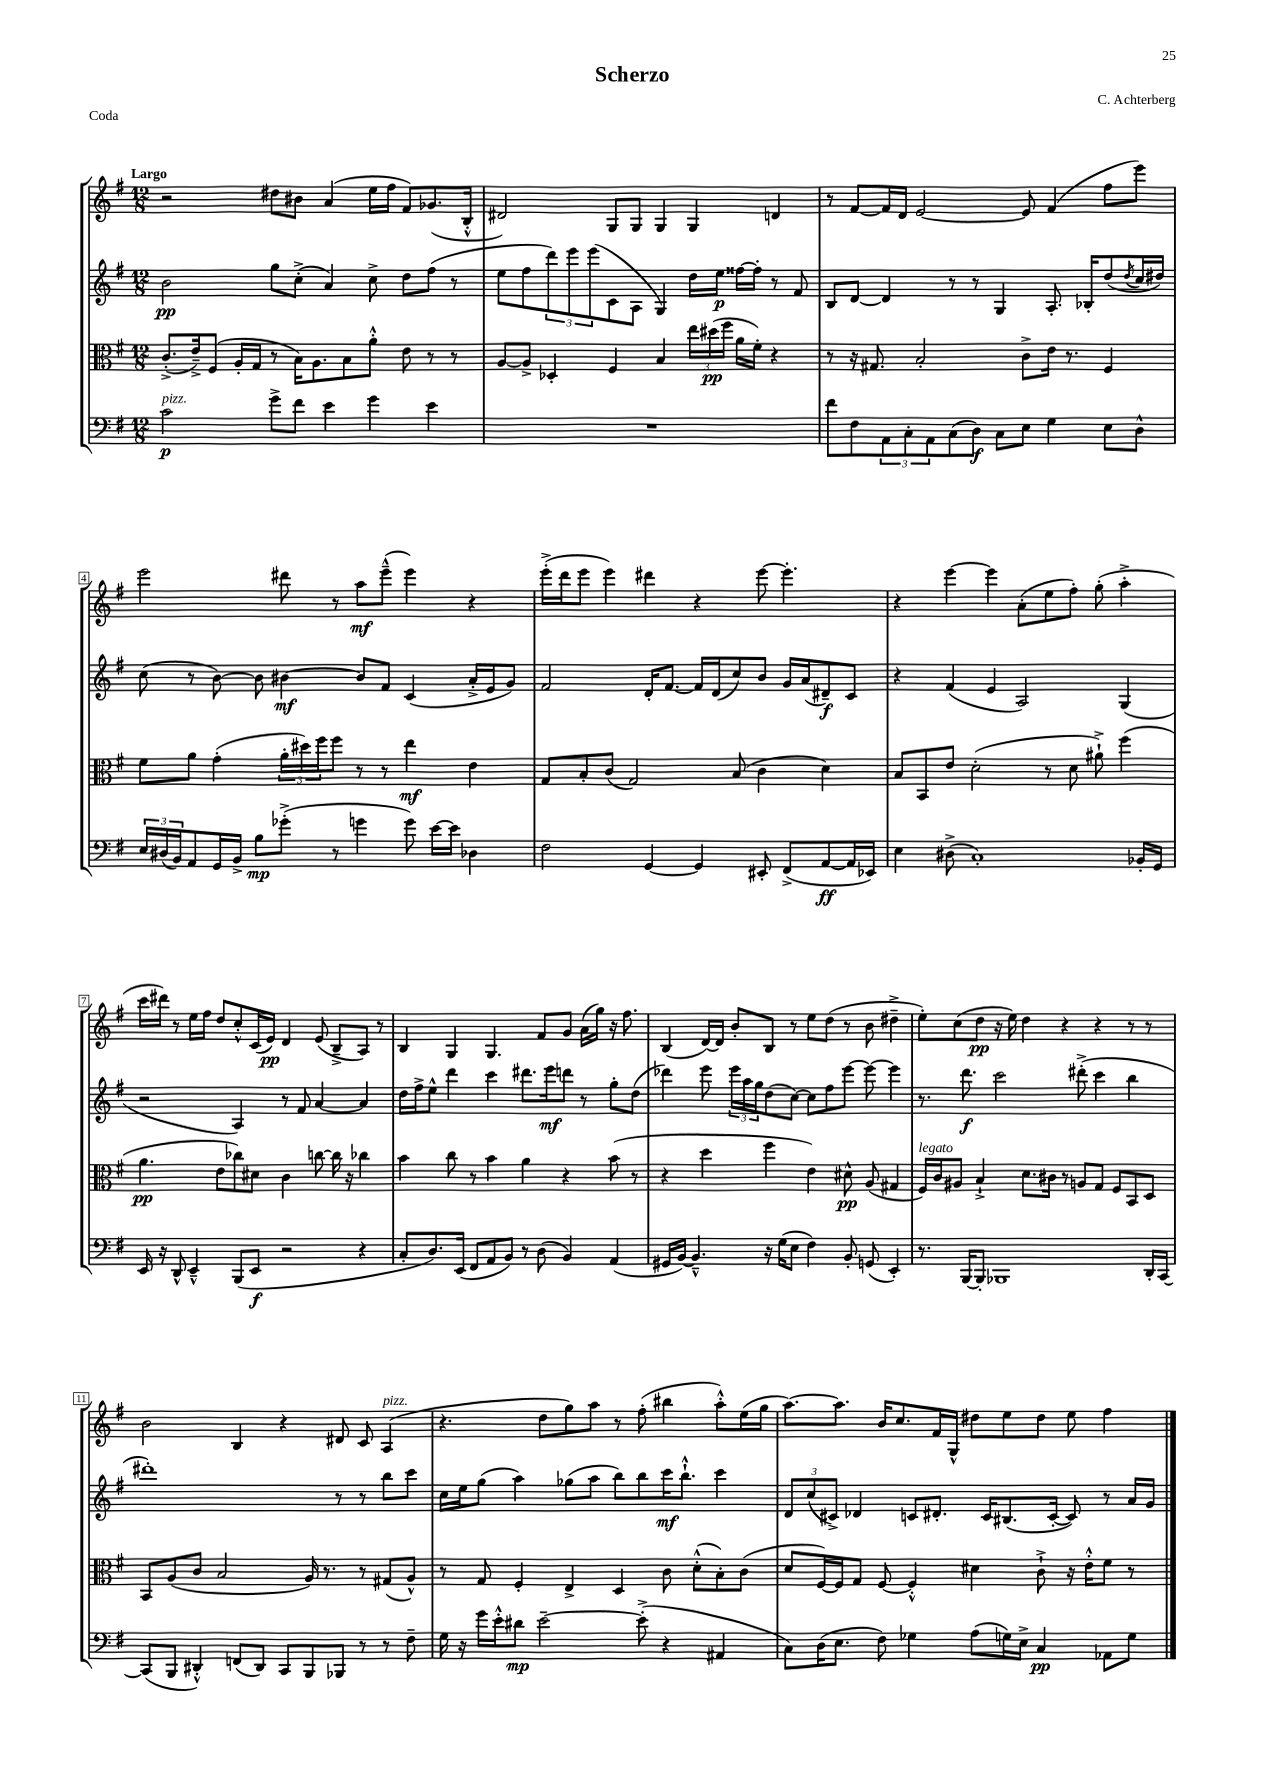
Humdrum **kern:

**kern	**kern	**kern	**kern
*staff4	*staff3	*staff2	*staff1
*clefF4	*clefC3	*clefG2	*clefG2
*k[f#]	*k[f#]	*k[f#]	*k[f#]
*M12/8	*M12/8	*M12/8	*M12/8
2c	(8.c'^	2b	2r
.	16e~^)	.	.
.	(8F#	.	.
.	16A'	.	.
.	16G	.	.
8g^	8r	8gg	8dd#
8f#	16B)	(8cc'^	8b#
.	8.A	.	.
4e	.	4a)	(4a
.	8B	.	.
4g	8a'^^	8cc^	16ee
.	.	.	16ff#
.	8e	8dd	8f#)
4e	8r	(8ff#	(8.g-
.	8r	8r	.
.	.	.	16B'^^
=	=	=	=
1.r	[8A	8ee	2d#)
.	8A^]	8ff#	.
.	4D-'	12ddd)	.
.	.	12eee	.
.	.	(12eee	.
.	4F#	8c	8G
.	.	8A	8G
.	4B	4G)	4G
.	24ee	16dd	4G
.	(24dd#	.	.
.	.	16ee	.
.	24ff#	.	.
.	16a	[16ff##	.
.	16f#')	16ff##']	.
.	4r	8r	4d
.	.	8f#	.
=	=	=	=
8f#	8r	8B	8r
8F#	16r	[8d	[8f#
.	8.G#	.	.
12AA	.	4d]	16f#]
.	.	.	16d
12C'	.	.	.
.	2B'	.	[2e
12AA	.	.	.
(8C	.	8r	.
8D)	.	8r	.
8C	.	4G	.
8E	8c^	.	8e]
4G	16e	8.A'	(4f#
.	8.r	.	.
.	.	16B-'	.
8E	4F#	(8dd	8ff#
.	.	8qdd	.
8D^^	.	16cc	8eee)
.	.	16dd#)	.
=	=	=	=
24E	8f#	(8cc	2eee
(24D#	.	.	.
24BB)	.	.	.
8AA	8a	8r	.
16GG	(4g'	[8b)	.
16BB^	.	.	.
8B	.	8b]	.
(8g-'^	24a'	[4b#	8ddd#
.	24dd#)	.	.
.	24ff#	.	.
8r	8ff#	.	8r
4g	8r	8b#]	8aa
.	8r	8f#	(8eee~^^
8g)	4ee	(4c	4eee)
[16e	.	.	.
16e]	.	.	.
4D-	4e	16a'^	4r
.	.	16e	.
.	.	8g)	.
=	=	=	=
2F#	8G	2f#	(16eee'^
.	.	.	16ddd
.	8B'	.	8eee
.	(8c	.	4eee)
.	2G)	.	.
[4GG	.	16d'	4ddd#
.	.	[8.f#	.
4GG]	.	16f#]	4r
.	.	(16d	.
.	(8B	8cc)	.
8EE#'	4c	8b	[8eee
(8FF#^	.	16g	4.eee']
.	.	(16a	.
[8AA	4d)	8d#~)	.
16AA]	.	8c	.
16EE-)	.	.	.
=	=	=	=
4E	8B	4r	4r
.	8BB	.	.
(8D#^	8e	(4f#	[4eee
1C')	(2d'	.	.
.	.	4e	4eee]
.	.	2A)	(8a'
.	8r	.	8ee
.	8d	.	8ff#')
.	8a#`^)	.	(8gg'
.	(4ff#	(4G	4aa'^
16BB-'	.	.	.
16GG	.	.	.
=	=	=	=
16EE	4.a	2r	16ccc
16r	.	.	16ddd#)
8DD^^	.	.	8r
4EE~^^	.	.	16ee
.	.	.	16ff#
.	8e	.	8dd
(8BBB	8cc-)	4A)	8cc'^^
8EE	8d#	.	(16c
.	.	.	16e)
2r	4c	8r	4d
.	.	8f#	.
.	[8cc	[4a	(8e
.	16cc]	.	8B~^
.	16r	.	.
4r	4cc-	4a]	8A)
.	.	.	8r
=	=	=	=
8C'	4b	16dd	4B
.	.	16ff#^	.
8.D)	.	8ee^^	.
.	8cc	4ddd	4G
(16EE	.	.	.
8FF#	8r	.	.
8AA	4b	4ccc	4.G
8BB)	.	.	.
8r	4a	8.ddd#	.
(8D	.	.	8f#
.	.	16eee	.
4BB)	4r	8ddd	8g
.	.	8r	(16a
.	.	.	16gg)
(4AA	(8b	8gg'	16r
.	.	.	8.ff#
.	8r	(8dd	.
=	=	=	=
16GG#	4r	4ddd-)	(4B
[16BB)	.	.	.
4.BB~^^]	.	.	.
.	4dd	8eee	[16d)
.	.	.	16d]
.	.	24eee	8b'
.	.	24aa	.
.	.	24gg	.
16r	4ff#	(8dd	8B
(16G	.	.	.
8E	.	[8cc)	8r
4F#)	4e)	8cc]	8ee
.	.	8ff#	(8dd
8BB'	8d#^^	[8eee	8r
(8GG	(8A	8eee_	8b
4EE')	4G#	4eee]	4dd#~^
=	=	=	=
8.r	16F#)	8.r	8ee')
.	16c	.	.
.	8A#	.	(8cc
[16BBB	.	8.ddd	.
8BBB']	4B`^	.	8dd
1BBB-	.	2ccc	16r
.	.	.	16ee)
.	8.d	.	4dd
.	16c#	.	.
.	8r	.	4r
.	8A	(8ddd#'^	.
.	8G	4ccc	4r
.	8F#	.	.
.	8BB	4bb	8r
16DD'	8D	.	8r
[16CC	.	.	.
=	=	=	=
(8CC]	8BB	1ddd#')	2b
8BBB	(8A	.	.
4DD#'^^)	8c	.	.
.	2B	.	.
(8FF	.	.	4B
8DD#)	.	.	.
8CC	.	.	4r
8BBB	16A)	.	.
.	8.r	.	.
8BBB-	.	8r	8d#
8r	8r	8r	8c
8r	(8G#	8bb	(4A
8F#~	8A^^)	8ccc	.
=	=	=	=
16G	8r	16cc	4.r
16r	.	16ee	.
16g	8G	(8gg	.
16e'^^	.	.	.
8d#	4F#'	4aa)	.
[2e~	.	.	8dd
.	4E^	(8gg-	8gg)
.	.	8aa	8aa
.	4D	8bb)	8r
(8e'^]	.	8bb	(8ff#'
4r	8c	16ccc	4bb#
.	.	8.bb`^^	.
.	(8d'^^	.	.
4AA#	8B')	4ccc	8aa'^^)
.	(8c	.	(16ee
.	.	.	16gg
=	=	=	=
8C)	8d	12d	[8.aa)
.	.	(12cc	.
(16D	[16F#)	.	.
.	.	12c#^)	.
8.E	16F#]	.	8.aa]
.	8G	4d-	.
8F#)	[8F#	.	16b
.	.	.	8.cc
4G-	4F#'^^]	8c	.
.	.	8.d#'	16f#
.	.	.	16G^^
(8A	4d#	.	8dd#
.	.	16c	.
16G)	.	(8.B#	8ee
16E^	.	.	.
4C	8c`^	.	8dd#
.	.	[16c'	.
.	16r	8c])	8ee
.	16e'^^	.	.
8AA-	8f#	8r	4ff#
8G	8r	16a	.
.	.	16g	.
==	==	==	==
*-	*-	*-	*-
